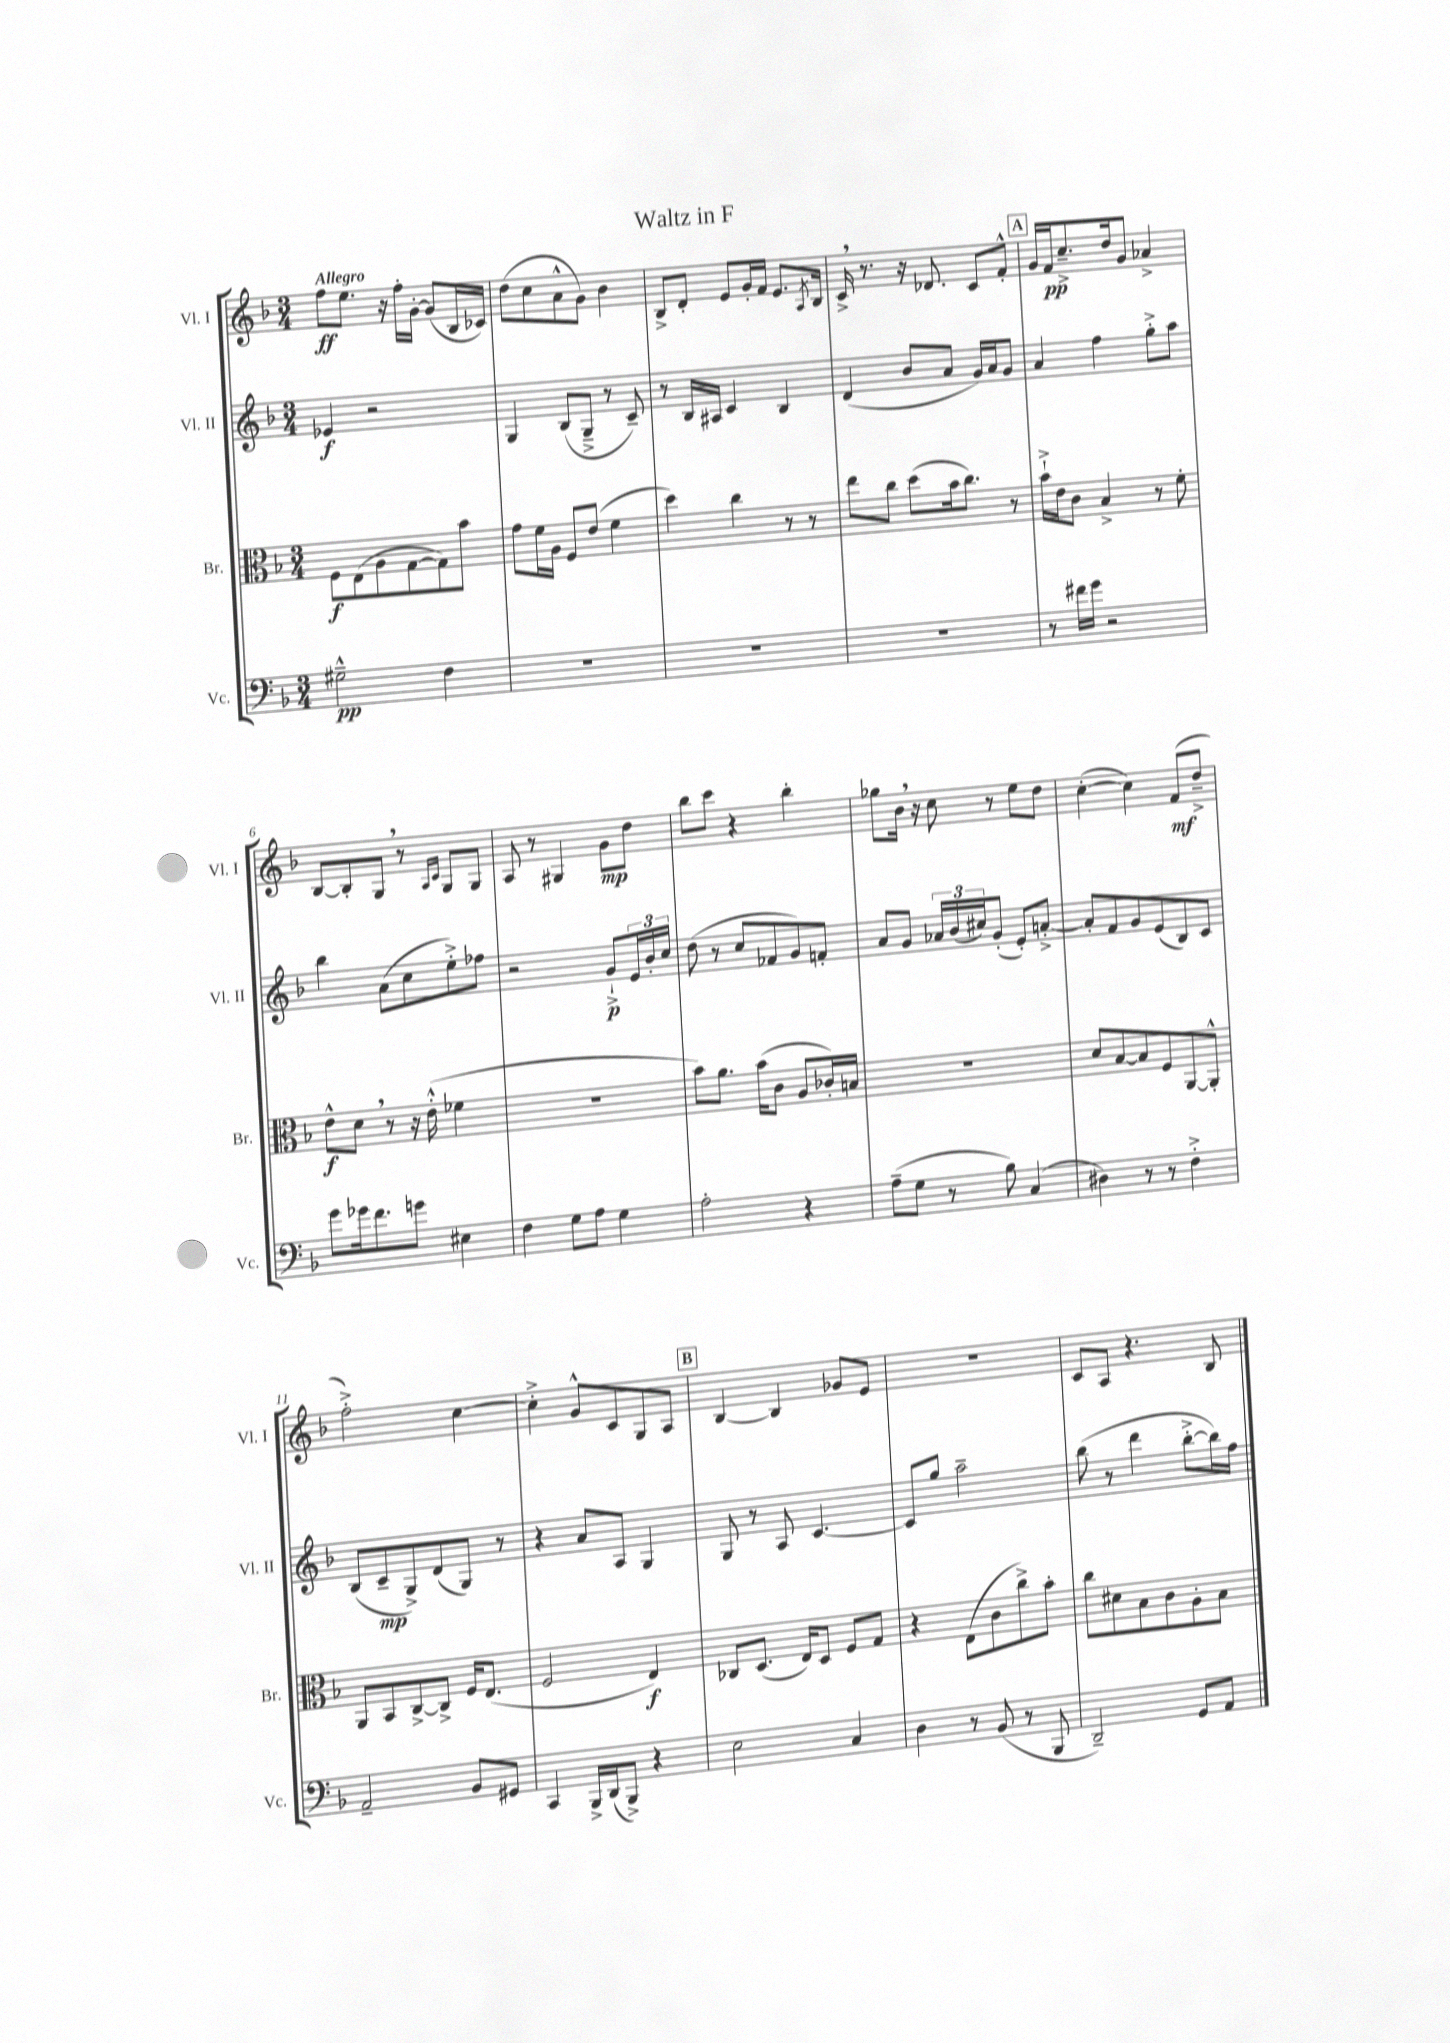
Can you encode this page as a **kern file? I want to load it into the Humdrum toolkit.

**kern	**dynam	**kern	**dynam	**kern	**dynam	**kern	**dynam
*part4	*part4	*part3	*part3	*part2	*part2	*part1	*part1
*staff4	*staff4	*staff3	*staff3	*staff2	*staff2	*staff1	*staff1
*I"Vc.	*	*I"Br.	*	*I"Vl. II	*	*I"Vl. I	*
*I'Vc.	*	*I'Br.	*	*I'Vl. II	*	*I'Vl. I	*
*clefF4	*	*clefC3	*	*clefG2	*	*clefG2	*
*k[b-]	*	*k[b-]	*	*k[b-]	*	*k[b-]	*
*M3/4	*	*M3/4	*	*M3/4	*	*M3/4	*
=1	=1	=1	=1	=1	=1	=1	=1
!	!	!	!	!	!	!LO:TX:a:B:t=Allegro	!
2G#X~^^\	pp	8F\L	f	4e-X/	f	8ff\L	ff
.	.	(8E\	.	.	.	8.ee\J	.
.	.	8A\	.	2r	.	.	.
.	.	.	.	.	.	16r	.
.	.	[8G\	.	.	.	16ff'\LL	.
.	.	.	.	.	.	[16g'\JJ	.
4F\	.	8G\])	.	.	.	(8g/L]	.
.	.	8b-\J	.	.	.	16B-/L	.
.	.	.	.	.	.	16c-X/JJ)	.
=2	=2	=2	=2	=2	=2	=2	=2
2.r	.	8g\L	.	4G/	.	(8dd\L	.
.	.	16f\L	.	.	.	8cc\	.
.	.	16A\JJ	.	.	.	.	.
.	.	8F/L	.	(8B-/L	.	8a^^\	.
.	.	(8e/J	.	8G~^/J	.	8g\J)	.
.	.	4f\	.	8r	.	4b-\	.
.	.	.	.	8c~/)	.	.	.
=3	=3	=3	=3	=3	=3	=3	=3
2.r	.	4dd\)	.	8r	.	8B-^/L	.
.	.	.	.	16B-/LL	.	8d'/J	.
.	.	.	.	16A#X/JJ	.	.	.
.	.	4cc\	.	4c/	.	8e/L	.
.	.	.	.	.	.	16g'/L	.
.	.	.	.	.	.	16f/JJ	.
.	.	8r	.	4B-/	.	8.e/L	.
.	.	8r	.	.	.	.	.
.	.	.	.	.	.	8qA/	.
.	.	.	.	.	.	16B-/Jk	.
=4	=4	=4	=4	=4	=4	=4	=4
2.r	.	8ee\L	.	(4d/	.	16c^,/	.
.	.	.	.	.	.	8.r	.
.	.	8cc\J	.	.	.	.	.
.	.	(8dd\L	.	8b-/L	.	16r	.
.	.	.	.	.	.	8.d-X/	.
.	.	16b-\k	.	8a/J	.	.	.
.	.	8.cc\J)	.	.	.	.	.
.	.	.	.	16g/LL)	.	8c/L	.
.	.	.	.	16a/J	.	.	.
.	.	8r	.	8g/J	.	8f'^^/J	.
!!LO:REH:place=s1:t=A
=5	=5	=5	=5	=5	=5	=5	=5
8r	.	16b-`^\LL	.	4a/	.	16g/LL	.
.	.	16e\J	.	.	.	16f/J	pp
16f#X\LL	.	8c\J	.	.	.	8.cc~^/	.
16g\JJ	.	.	.	.	.	.	.
2r	.	4B-^/	.	4ff\	.	.	.
.	.	.	.	.	.	16dd/k	.
.	.	.	.	.	.	8g/J	.
.	.	8r	.	8gg'^\L	.	4a-X^/	.
.	.	8f'\	.	8aa\J	.	.	.
!!LO:LB:g=z
=6	=6	=6	=6	=6	=6	=6	=6
8g\L	.	8e^^\L	f	4bb-\	.	[8B-/L	.
16g-X\k	.	8d,\J	.	.	.	8B-'/]	.
8.f\	.	.	.	.	.	.	.
.	.	8r	.	(8a\L	.	8G,/J	.
8gn\J	.	16r	.	8cc\	.	8r	.
.	.	(16e'^^\	.	.	.	.	.
.	.	.	.	.	.	16qqA/LL	.
.	.	.	.	.	.	16qqc/JJ	.
4E#X\	.	4f-X\	.	8ee'^\)	.	8G/L	.
.	.	.	.	8ff-X\J	.	8G/J	.
=7	=7	=7	=7	=7	=7	=7	=7
4F\	.	2.r	.	2r	.	8A/	.
.	.	.	.	.	.	8r	.
8G\L	.	.	.	.	.	4G#X/	.
8A\J	.	.	.	.	.	.	.
4G\	.	.	.	8g`^/L	p	8g\L	mp
.	.	.	.	24e/L	.	8dd\J	.
.	.	.	.	24b-'/	.	.	.
.	.	.	.	24cc/JJ	.	.	.
=8	=8	=8	=8	=8	=8	=8	=8
2A'\	.	8b-\L)	.	(8dd\	.	8bb-\L	.
.	.	8.a\J	.	8r	.	8ccc\J	.
.	.	.	.	8cc/L	.	4r	.
.	.	(16b-\KL	.	.	.	.	.
.	.	8c\J	.	8f-X/	.	.	.
4r	.	8A/L	.	8g/)	.	4bb-'\	.
.	.	16c-X'/L)	.	8fn'/J	.	.	.
.	.	16Bn/JJ	.	.	.	.	.
=9	=9	=9	=9	=9	=9	=9	=9
(8A~\L	.	2.r	.	8a/L	.	8gg-X\L	.
8G\J	.	.	.	8g/J	.	16b-,\Jk	.
.	.	.	.	.	.	16r	.
8r	.	.	.	24a-X/LL	.	8cc\	.
.	.	.	.	(24b-/	.	.	.
.	.	.	.	24cc#X/J)	.	.	.
8B-\)	.	.	.	(8g'/J	.	8r	.
(4C/	.	.	.	8e'/L)	.	8ee\L	.
.	.	.	.	[8an'^/J	.	8dd\J	.
=10	=10	=10	=10	=10	=10	=10	=10
4D#X\)	.	8d/L	.	8a'/L]	.	([4cc'\	.
.	.	[8B-/	.	8f/	.	.	.
8r	.	8B-/]	.	8g/	.	4cc\])	.
8r	.	8F/	.	(8e/	.	.	.
4F'^\	.	[8AA/	.	8B-/)	.	(8f/L	mf
.	.	8AA'^^/J]	.	8c/J	.	8dd~^/J	.
!!LO:LB:g=z
=11	=11	=11	=11	=11	=11	=11	=11
2AA~/	.	8AA/L	.	(8B-/L	.	2ff'^\)	.
.	.	8BB-/	.	8c~/	mp	.	.
.	.	[8C^/	.	8G^/)	.	.	.
.	.	8C^/J]	.	(8d/	.	.	.
8BB-/L	.	16F/KL	.	8G/J)	.	[4cc\	.
.	.	(8.E/J	.	.	.	.	.
8GG#X/J	.	.	.	8r	.	.	.
=12	=12	=12	=12	=12	=12	=12	=12
4CC/	.	2F/	.	4r	.	4cc'^\]	.
16BBB-^/LL	.	.	.	8a/L	.	8g^^/L	.
(16DD/J	.	.	.	.	.	.	.
8BBB-^/J)	.	.	.	8A/J	.	8c/	.
4r	.	4E/)	f	4G/	.	8G/	.
.	.	.	.	.	.	8A/J	.
!!LO:REH:place=s1:t=B
=13	=13	=13	=13	=13	=13	=13	=13
2E\	.	8C-X/L	.	8G/	.	[4B-/	.
.	.	(8.D/J	.	8r	.	.	.
.	.	.	.	8A/	.	4B-/]	.
.	.	16E/KL)	.	.	.	.	.
.	.	8D/J	.	[4.c/	.	.	.
4C/	.	8F/L	.	.	.	8g-X/L	.
.	.	8G/J	.	.	.	8e/J	.
=14	=14	=14	=14	=14	=14	=14	=14
4D\	.	4r	.	8c/L]	.	2.r	.
.	.	.	.	8gg/J	.	.	.
8r	.	(8E\L	.	2aa~\	.	.	.
(8BB-/	.	8c\	.	.	.	.	.
8r	.	8cc^\)	.	.	.	.	.
8BBB-/	.	8b-'\J	.	.	.	.	.
=15	=15	=15	=15	=15	=15	=15	=15
2DD~/)	.	8cc\L	.	(8bb-\	.	8c/L	.
.	.	8d#X\	.	8r	.	8A/J	.
.	.	8B-\	.	4ddd\	.	4.r	.
.	.	8c\	.	.	.	.	.
8GG/L	.	8A'\	.	[8bb-'^\L	.	.	.
8AA/J	.	8B-\J	.	16bb-\L])	.	8B-/	.
.	.	.	.	16ff\JJ	.	.	.
==	==	==	==	==	==	==	==
*-	*-	*-	*-	*-	*-	*-	*-
